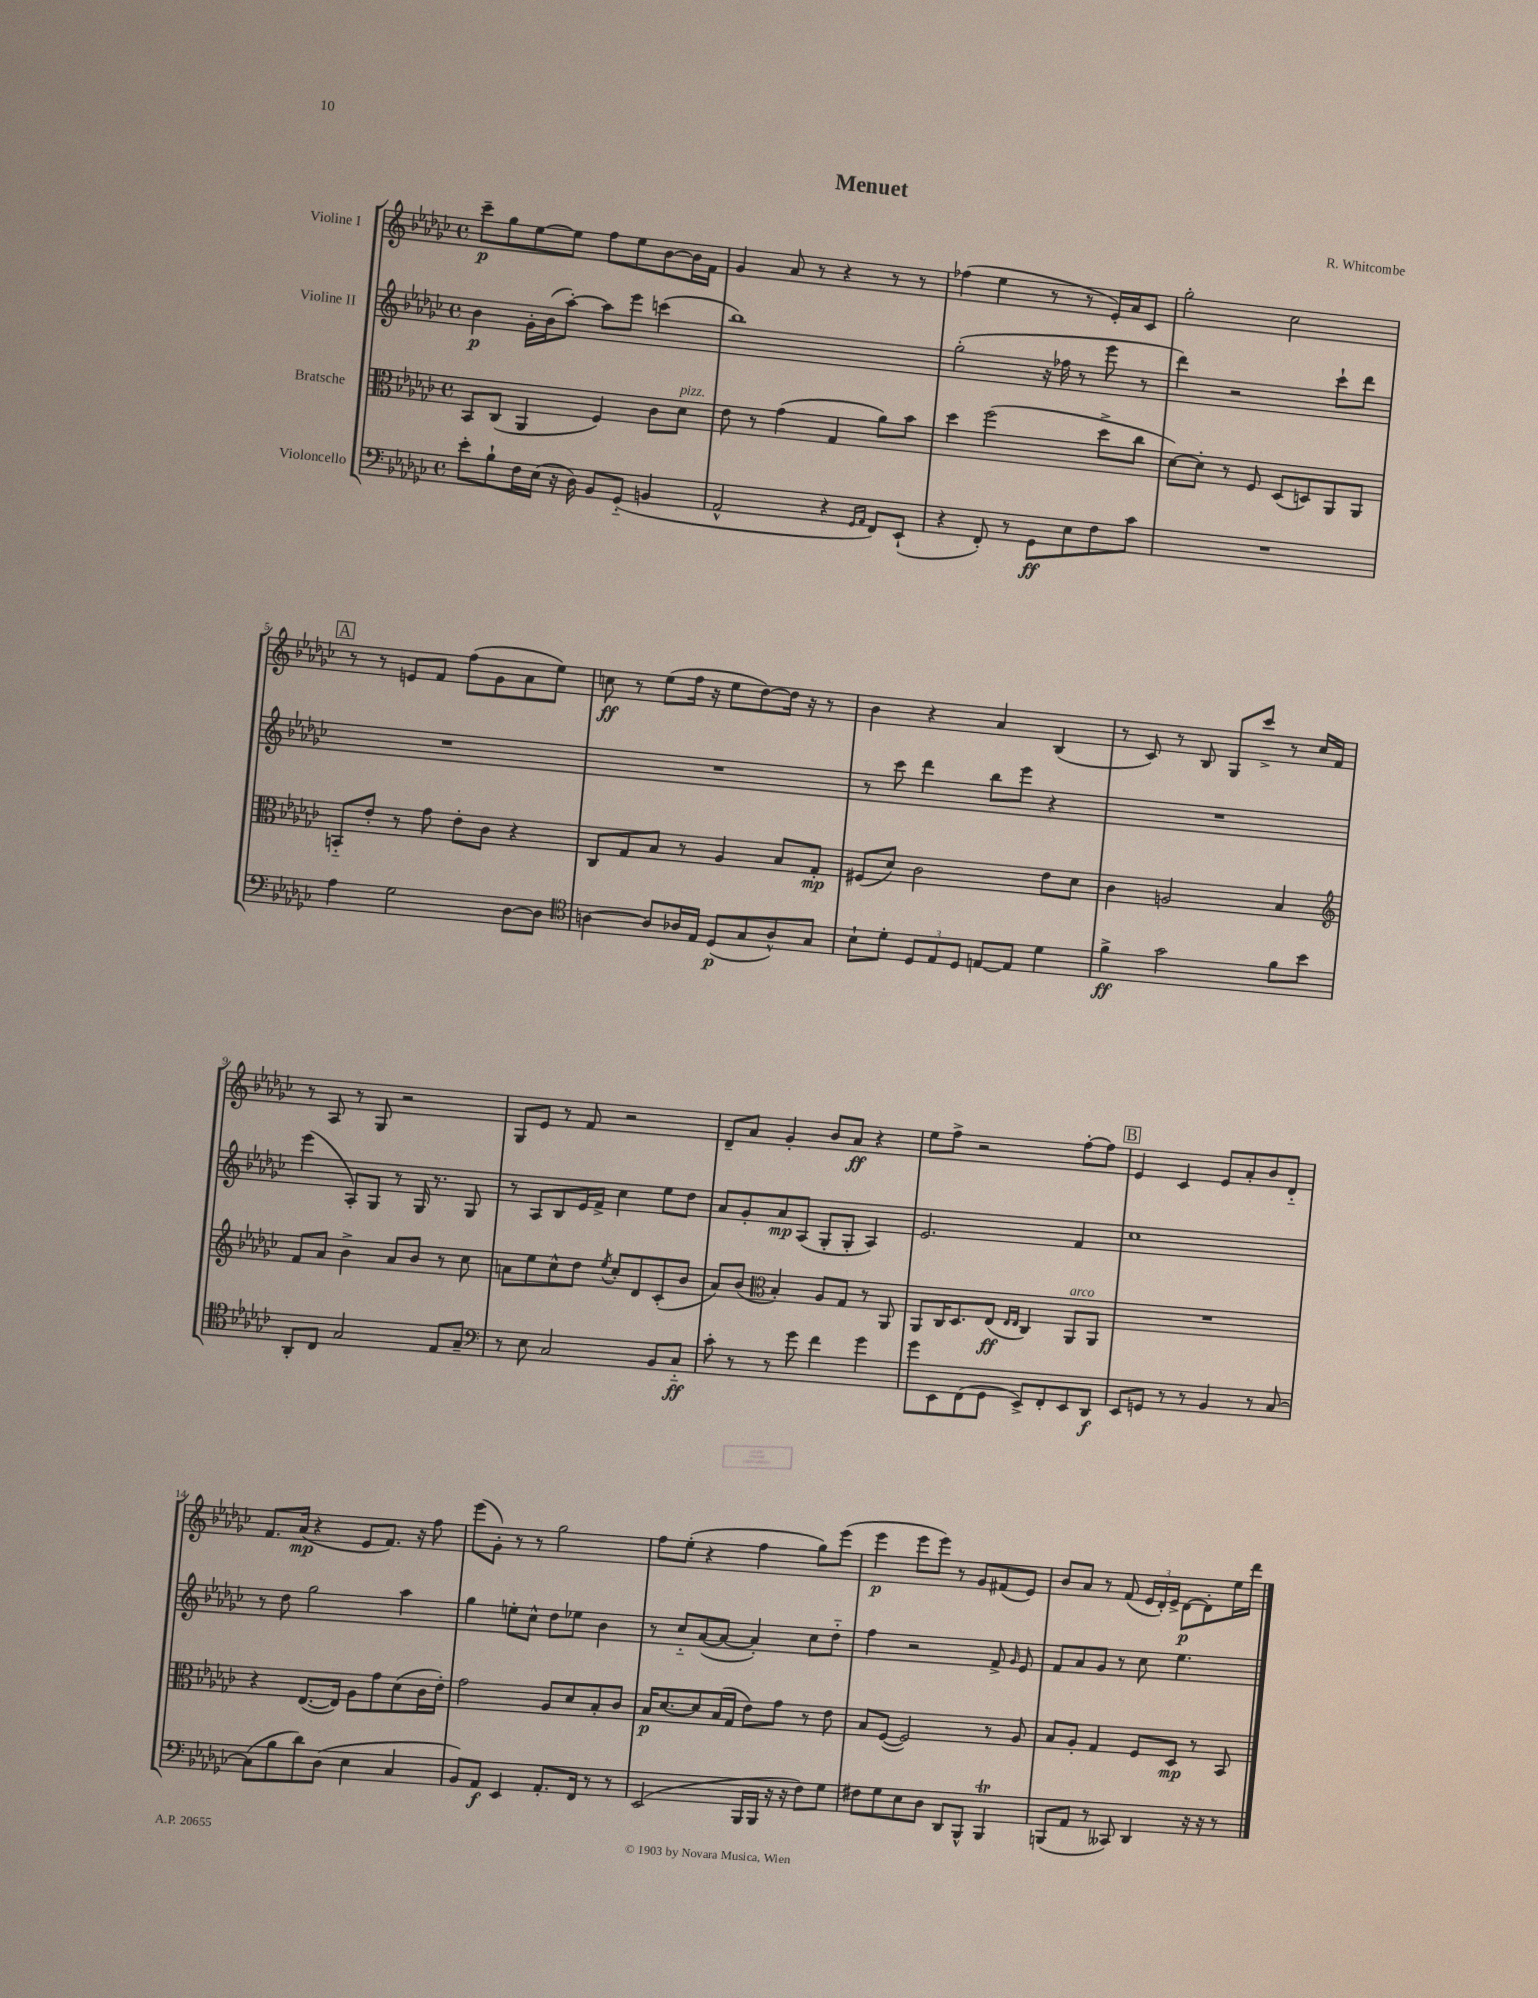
\header { title = "Menuet" composer = "R. Whitcombe" }
<<
\new StaffGroup <<
\new Staff = "s0" \with { instrumentName = "Violine I" } {
    \clef treble \key ges \major \defaultTimeSignature \time 4/4
    \autoBeamOff ces'''8[--\p ges''8 ees''8~ ees''8] f''8[ ees''8 bes'8~ bes'16 f'16] |
    ges'4 aes'8 r8 r4 r8 r8 |
    fes''4( ees''4 r8 r8 ees'16[-.) aes'16 ces'8] |
    ges''2-. ces''2 |
    \mark \markup { \box "A" } r8 r8 e'8[ f'8] f''8[( ges'8 aes'8 ees''8]) |
    c''8\ff r8 ees''8[( f''16] r16 ees''8[ des''8~) des''16] r16 r8 |
    bes'4 r4 aes'4 bes4( |
    r8 ces'8) r8 bes8 ges8[ ces'''8]-> r8 ces''16[ f'16] |
    r8 aes8 r8 ges8 r2 |
    ges8[ ees'8] r8 f'8 r2 |
    des'8[-- aes'8] ges'4-. bes'8[ aes'8]\ff r4 |
    ees''8[ f''8]-> r2 f''8[~-. f''8] |
    \mark \markup { \box "B" } ees'4 ces'4 ees'8[ aes'8-. bes'8 des'8]-_ |
    f'8.[ aes'16]\mp( r4 ees'8[ f'8.]) r16 f''8 |
    ees'''8[( ges'8]-.) r8 r8 ges''2 |
    f''8[ ees''8]-.( r4 f''4 ges''8[) ees'''8]( |
    ees'''4\p ees'''8[ ees'''8]) r8 ges'8[ fis'8( ees'8]) |
    bes'8[ aes'8] r8 f'8( \tuplet 3/2 { ees'16[ des'16-.) ees'16]-> } des'8[~\p des'8-. ees''16 des'''16] \bar "|." |
}
\new Staff = "s1" \with { instrumentName = "Violine II" } {
    \clef treble \key ges \major \defaultTimeSignature \time 4/4
    \autoBeamOff bes'4\p ges'16[-. bes'16( aes''8]~-.) aes''8[ ees'''8] c'''4( |
    bes''1) |
    ges''2-.( r16 fes''16 r8 ees'''8 r8 |
    des'''4) r2 ces'''8[-! des'''8] |
    \mark \markup { \box "A" } R1 |
    R1 |
    r8 ces'''8 des'''4 bes''8[ ees'''8] r4 |
    R1 |
    ees'''4( aes8[-.) ges8] r8 ges16 r8. ges8 |
    r8 aes8[ bes8 ees'16 f'16]-> ces''4 ees''8[ des''8] |
    aes'8[ ges'8-. aes'8\mp aes8]( ges8[-. ges8]-. aes4) |
    ees'2. f'4 |
    \mark \markup { \box "B" } ces''1 |
    r8 des''8 ges''2 aes''4 |
    ges''4 e''8[-. ces''8]-^ des''8[ ees''8] bes'4 |
    r8 ces''8[-_ aes'8~( aes'8]~ aes'4-.) ces''8[ des''8]-_ |
    f''4 r2 f'8-> \grace { ges'16 } ees'8 |
    f'8[ aes'8 ges'8] r8 ces''8 ees''4. \bar "|." |
}
\new Staff = "s2" \with { instrumentName = "Bratsche" } {
    \clef alto \key ges \major \defaultTimeSignature \time 4/4
    \autoBeamOff bes,8[ ces8]( aes,4 f4) ces'8[ des'8]^\markup { \italic "pizz." } |
    ees'8 r8 ges'4( ges4 aes'8[) bes'8] |
    des''4 f''2( des''8[-> ces''8] |
    des'8[~) des'8]-. r8 f8 des8[( d8) aes,8 aes,8] |
    \mark \markup { \box "A" } b,8[-_ ees'8]-. r8 ges'8 ees'8[-. ces'8] r4 |
    ces8[ ges8 bes8] r8 aes4 bes8[ ges8]-.\mp |
    fis8[( des'8]) ces'2 ees'8[ des'8] |
    ces'4 a2 bes4 |
    \clef treble f'8[ aes'8] bes'4-> aes'8[ bes'8] r8 ces''8 |
    a'8[ ees''8 ces''8-^ des''8] \acciaccatura { ees''8 } ces''8[-. des'8 ces'8-.( bes'8] |
    aes'8[) bes'8]( \clef alto bes4-.) aes8[ ges8] r8 aes,8 |
    aes,8[ ces16 des8. ees8]\ff( \grace { ees16[ ees16] } ces4) aes,8[^\markup { \italic "arco" } aes,8] |
    \mark \markup { \box "B" } R1 |
    r4 ees8.[~( ees16]) aes8[ ges'8 des'8( ces'16 ees'16]-.) |
    ges'2 aes8[ des'8 bes8-. ces'8] |
    bes16[\p des'8.~ des'8 bes16( ges16] ees'8[) ges'8] r8 ees'8 |
    bes8[ f8]~( f2) r8 aes8 |
    bes8[ aes8]-. ges4 f8[ des8]\mp r8 bes,8 \bar "|." |
}
\new Staff = "s3" \with { instrumentName = "Violoncello" } {
    \clef bass \key ges \major \defaultTimeSignature \time 4/4
    \autoBeamOff ees'8[-. bes8-! f16 ees16]( r16 des16) bes,8[ ges,8]-_( b,4 |
    aes,2-^ r4 \grace { ges,16[ aes,16] } f,8[) ees,8]-!( |
    r4 f,8-.) r8 ges,8[\ff ees8 f8 ces'8] |
    R1 |
    \mark \markup { \box "A" } aes4 ges2 des8[~ des8] |
    \clef tenor a4~ a8[ aes16 ees16] des8[\p( ges8 aes8-^) ges8] |
    bes8[-! des'8]-. \tuplet 3/2 { des8[ ees8 des8] } e8[~ e8] des'4 |
    f'4->\ff ges'2 f'8[ bes'8] |
    aes,8[-. ces8] ges2 ees8[ ges8]-- |
    \clef bass r8 ees8 ces2 bes,8[ ces8]-_\ff |
    ces'8-. r8 r8 ges'8 f'4 ges'4 |
    ges'8[ ees,8 f,8( ges,8] ees,8[->) f,8-. ees,8 des,8]\f |
    \mark \markup { \box "B" } ees,8[ g,8] r8 r8 bes,4 r8 ces8~ |
    ces8[( bes8 des'8) des8]( ees4 ces4 |
    bes,8[) aes,8]\f ees,4 aes,8.[-. f,16] r8 r8 |
    ees,2( bes,,16[ bes,,16] r16 r16 f8[) ges8] |
    fis8[ ges8 ees8 des8] des,8[ bes,,8]-^ bes,,4\trill |
    b,,8[( aes,8] r8 ceses,8) des,4 r16 r16 r8 \bar "|." |
}
>>
>>
